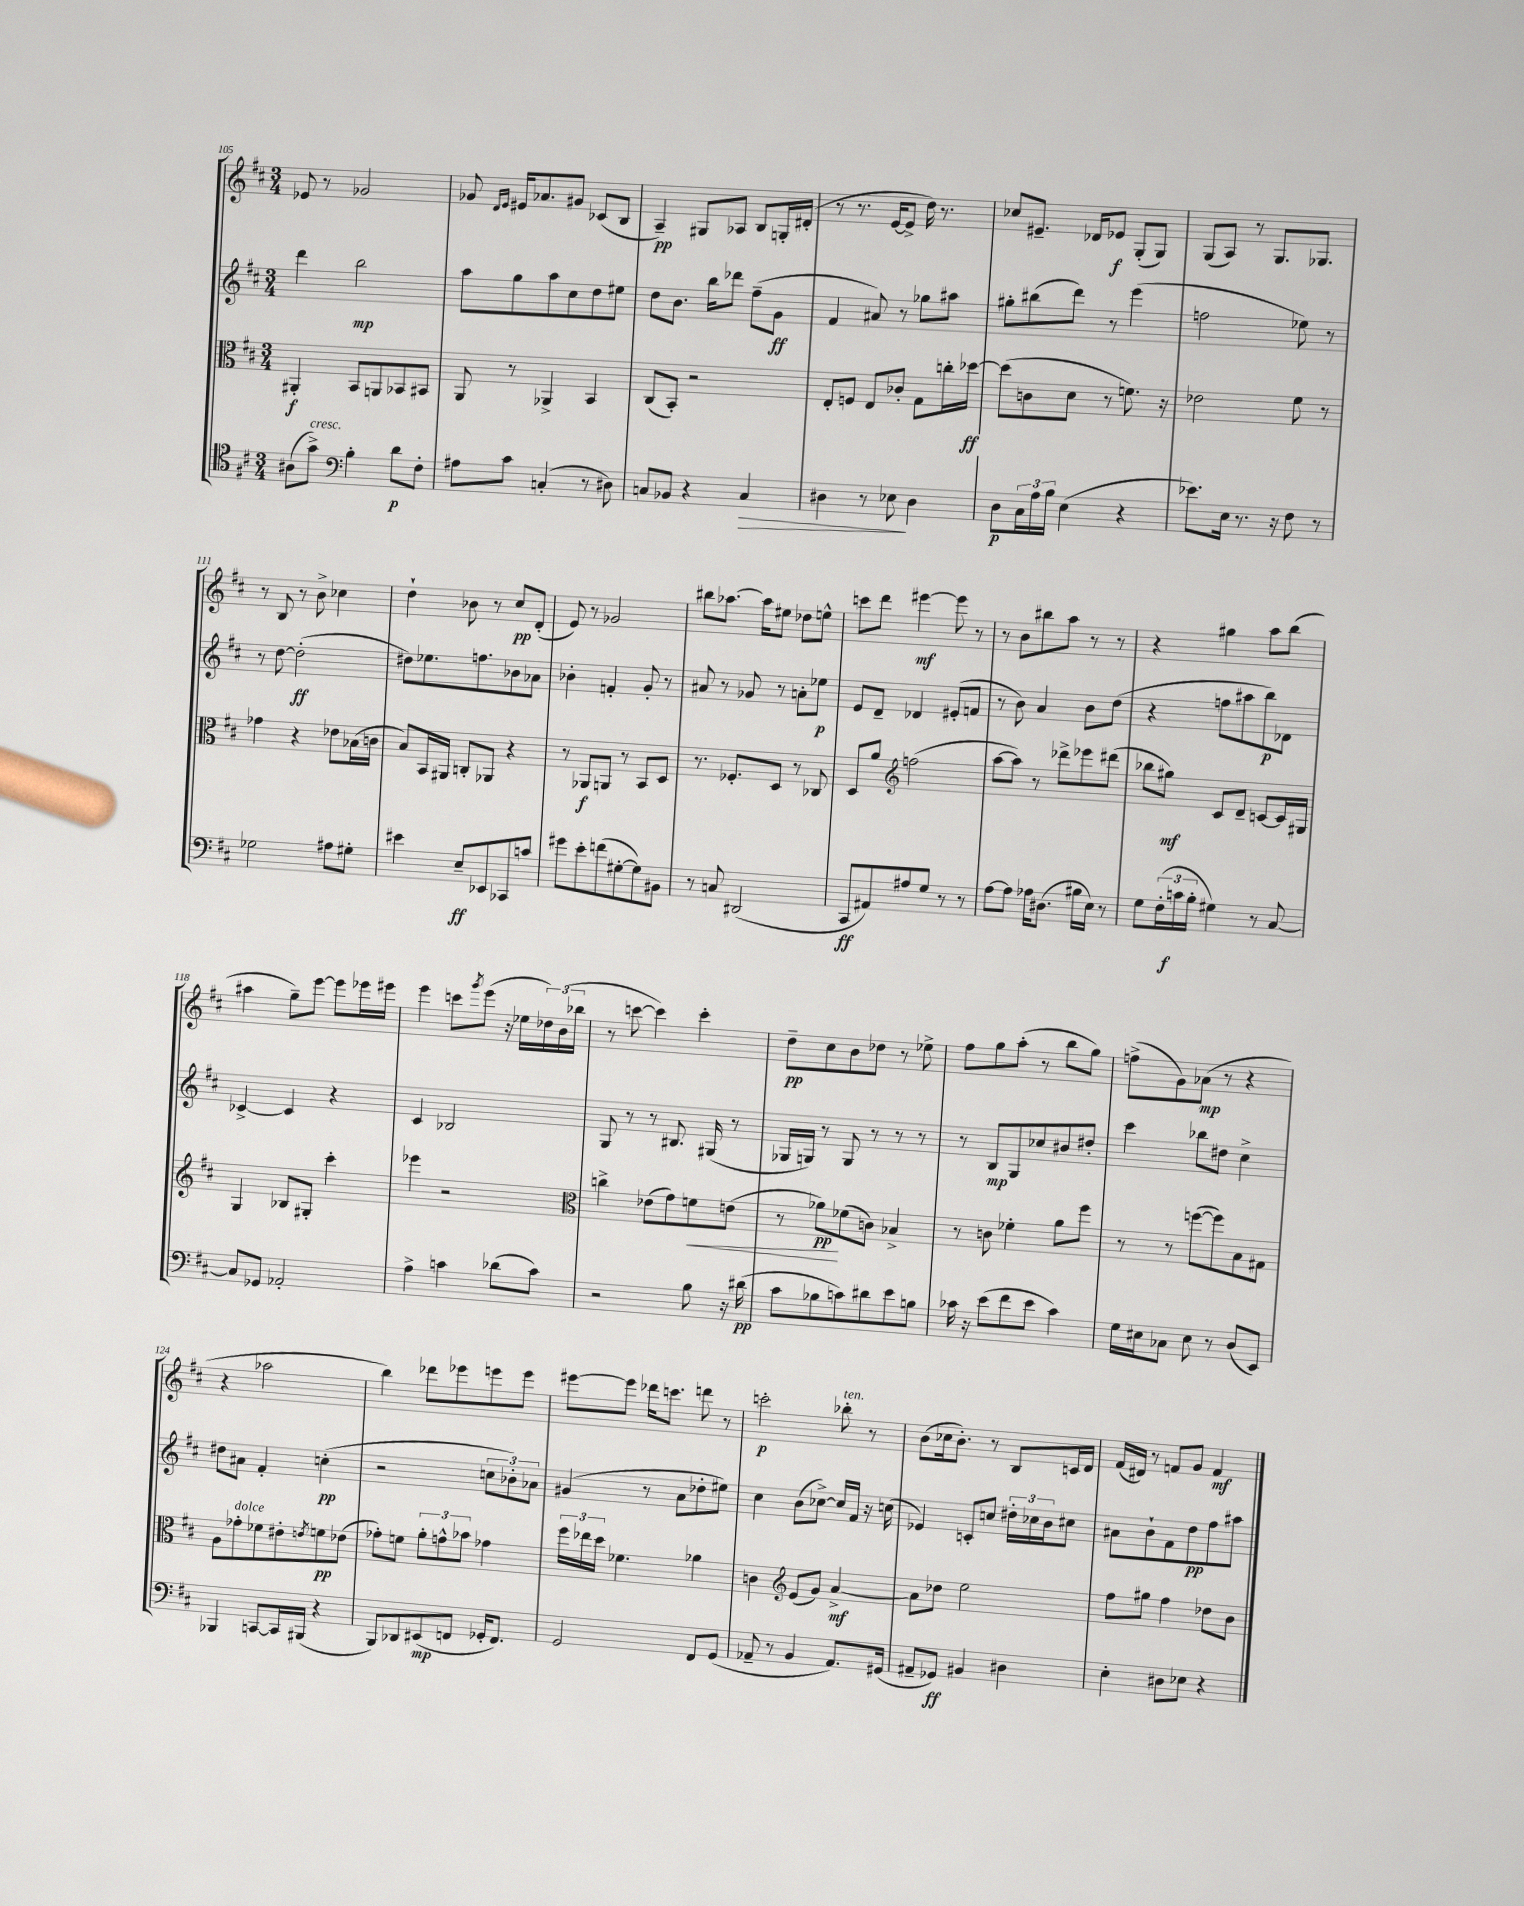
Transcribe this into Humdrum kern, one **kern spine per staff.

**kern	**kern	**kern	**kern
*staff4	*staff3	*staff2	*staff1
*clefC4	*clefC3	*clefG2	*clefG2
*k[f#c#]	*k[f#c#]	*k[f#c#]	*k[f#c#]
*M3/4	*M3/4	*M3/4	*M3/4
(8A#	4AA#'	4ddd	8e-
8g^)	.	.	8r
*clefF4	*	*	*
4B'	8BB	2bb	2g-
.	8AA	.	.
8d	8BB-	.	.
8F#'	8BB#	.	.
=	=	=	=
8A#	8AA	8aa	8g-
.	.	.	16qqd
.	.	.	16qqe
8c#	8r	8gg	16e#
.	.	.	8.a-
(4C'	4AA-^	8aa	.
.	.	8cc#	8g#
8r	4BB	8dd	(8c-
8D#)	.	8ee#	8B
=	=	=	=
8C	(8C#	8dd	4A~)
8BB-	8BB')	8.b	.
4r	2r	.	8G#
.	.	16bb	.
.	.	8ddd-	8A-
4C	.	(8ff#~	8B
.	.	8g	16G'
.	.	.	(16d#'
=	=	=	=
4D#	8E'	4f#	8r
.	8F	.	8.r
8r	8E	8a#)	.
.	.	.	[16e
8E-	8c-'	8r	8e^]
4D#	8G	8gg-	16dd)
.	.	.	8.r
.	16cc'	8aa#	.
.	[16dd-	.	.
=	=	=	=
8D	(8dd-]	8gg#'	8cc-
24C#	8c	(8bb#	8.e#~
24A	.	.	.
24B	.	.	.
(4E	8d	8ddd)	.
.	.	.	16d-
.	8r	8r	8e-
4r	8.f)	(4eee	(8G'
.	.	.	8G)
.	16r	.	.
=	=	=	=
8.e-)	2e-	2ff	(8G
.	.	.	8A)
16E	.	.	.
8.r	.	.	8r
.	.	.	8.G
16r	.	.	.
8F#	8f#	8ee-)	.
.	.	.	8.G-
8r	8r	8r	.
=	=	=	=
2G-	4g-	8r	8r
.	.	[8dd	8B
.	4r	(2dd']	8r
.	.	.	8b^
8A#	8e-	.	4cc-
8G#'	(16B-	.	.
.	16c	.	.
=	=	=	=
4e#	8B)	8dd#)	4dd`
.	16BB	8.ee-	.
.	16AA#	.	.
8E~	8C'	.	8b-
.	.	8.ff	.
8EE-	8AA-	.	8r
8CC-	4r	8b-	8cc#
8c	.	8a-	(8d'
=	=	=	=
8g#	8r	4b-'	8e)
8e'	8AA-	.	8r
(8f	8AA	4f'	2g-
[8G#'	8r	.	.
8G#])	8BB	8g'	.
8BB#	8D	8r	.
=	=	=	=
8r	8.r	8a#	8bb#
8C	.	8r	[8.aa-
.	8.F-'	.	.
(2DD#	.	8g-	.
.	.	.	16aa-]
.	8D	8r	8ee#
.	8r	8a'	8dd-
.	8C-	8ee-	8ee^^
=	=	=	=
8CC#	8D	8e	8ccc
8AA#)	8a	8d~	8ddd
*	*clefG2	*	*
8A#	(2ff	4d-	[4eee#
8G	.	.	.
8r	.	(8e#'	8eee#]
8r	.	8f	8r
=	=	=	=
[8A	[8aa	8r	8r
8A]	8aa])	8b)	8b
16A-	8r	4a	8bb#
(8.D#	.	.	.
.	8ddd-^	.	8aa
16B#	8eee-	8b	8r
16E)	.	.	.
8r	(8ddd#	(8dd	8r
=	=	=	=
8G	8bb-	4r	4r
(24F#'	8gg#)	.	.
24c	.	.	.
24B'	.	.	.
4G#)	8c#	8ff	4gg#
.	8d~	8aa#	.
8r	[8c	8bb)	8aa
[8C#	16c]	8d-	(8bb
.	16G#	.	.
=	=	=	=
8C#]	4G	[4c-^	4aa#
8GG-	.	.	.
2AA-'	8B-	4c-]	8gg~)
.	8G#'	.	[8eee
.	4ccc#'	4r	8eee]
.	.	.	16eee-
.	.	.	16eee#
=	=	=	=
4A^	4eee-	4c#	4eee
4c	2r	2B-	8ccc
.	.	.	8qggg
.	.	.	(8eee
(8d-	.	.	16r
.	.	.	16ee-
8c)	.	.	24dd-)
.	.	.	(24b
.	.	.	24bb-
=	=	=	=
*	*clefC3	*	*
2r	4cc^	8G	8r
.	.	8r	[8ccc
.	(8e-	8r	4ccc])
.	8g)	8.B#	.
8B	8f	.	4ccc'
.	.	(16G#	.
16r	(8e	8r	.
(16d#	.	.	.
=	=	=	=
8c#	8r	16G-	8dd~
.	.	16G)	.
8B-	8a-)	8r	8cc#
8c)	(8f-	8G	8b
8d#	8c)	8r	8dd-
8e	4B-^	8r	8r
8B	.	8r	8ee-^
=	=	=	=
16c-	8r	8r	8ff#
16r	.	.	.
(8e	8c	8B	8gg
8f#	4f-'	8G	(8aa'
8e	.	8cc-	8r
4c-)	8a	8b#	8bb
.	8ff#	8dd#'	8gg)
=	=	=	=
16G	8r	4ccc#	(8ff^
16E#	.	.	.
8C-	8r	.	8g)
8E#	([8ff	8bb-	(8a-
8r	8ff])	8dd#	8r
(8D	8B	4cc#^	4r
8EE)	8G#	.	.
=	=	=	=
4BBB-	8A	8dd#	4r
.	8g-'	8a#	.
[8CC	8f-	4f#'	2aa-
16CC]	8e#'	.	.
(16BBB#	.	.	.
.	8qe	.	.
4r	8f	(4cc'	.
.	(8e-	.	.
=	=	=	=
8BBB)	8g-')	2r	4bb)
8DD-	8f	.	.
(8EE#	12a'	.	8ddd-
.	12g^^	.	.
8FF	.	.	8eee-
.	12b-	.	.
16GG-'	4g-	12cc	8eee
8.FF)	.	.	.
.	.	12b-')	.
.	.	.	8eee
.	.	12a-	.
=	=	=	=
2GG	24ff#	(4g#	[8eee#
.	24ee-	.	.
.	24dd	.	.
.	4.f-	.	8eee#]
.	.	8r	16ddd-
.	.	.	8.ccc
.	.	8a	.
8FF#	4a-	8dd-'	8ddd
(8GG	.	8ee#)	8r
=	=	=	=
8AA-~	4c	4cc#	2ccc'
8r	.	.	.
*	*clefG2	*	*
4BB	(8e	(8b	.
.	8g)	[8cc-^)	.
8.AA-)	[4a^	16cc-]	8bb-'
.	.	16f#	.
.	.	16r	8r
(16GG#	.	(16cc	.
=	=	=	=
8AA#~	8a]	4e-)	(8b
8GG-)	8dd-	.	16cc-
.	.	.	8.b')
4BB#	2ee	8c'	.
.	.	8cc	8r
4D#	.	24dd#'	8B
.	.	24cc-	.
.	.	24b	.
.	.	8cc#	16c
.	.	.	16d
=	=	=	=
4E'	8ff#	8a#	(16f#
.	.	.	16d#)
.	8gg#	8b`	8r
8D#	4ff#	8f#	8f
8E-	.	8dd	8g
4r	8dd-	8ff#	4f
.	8b	8aa#	.
==	==	==	==
*-	*-	*-	*-
